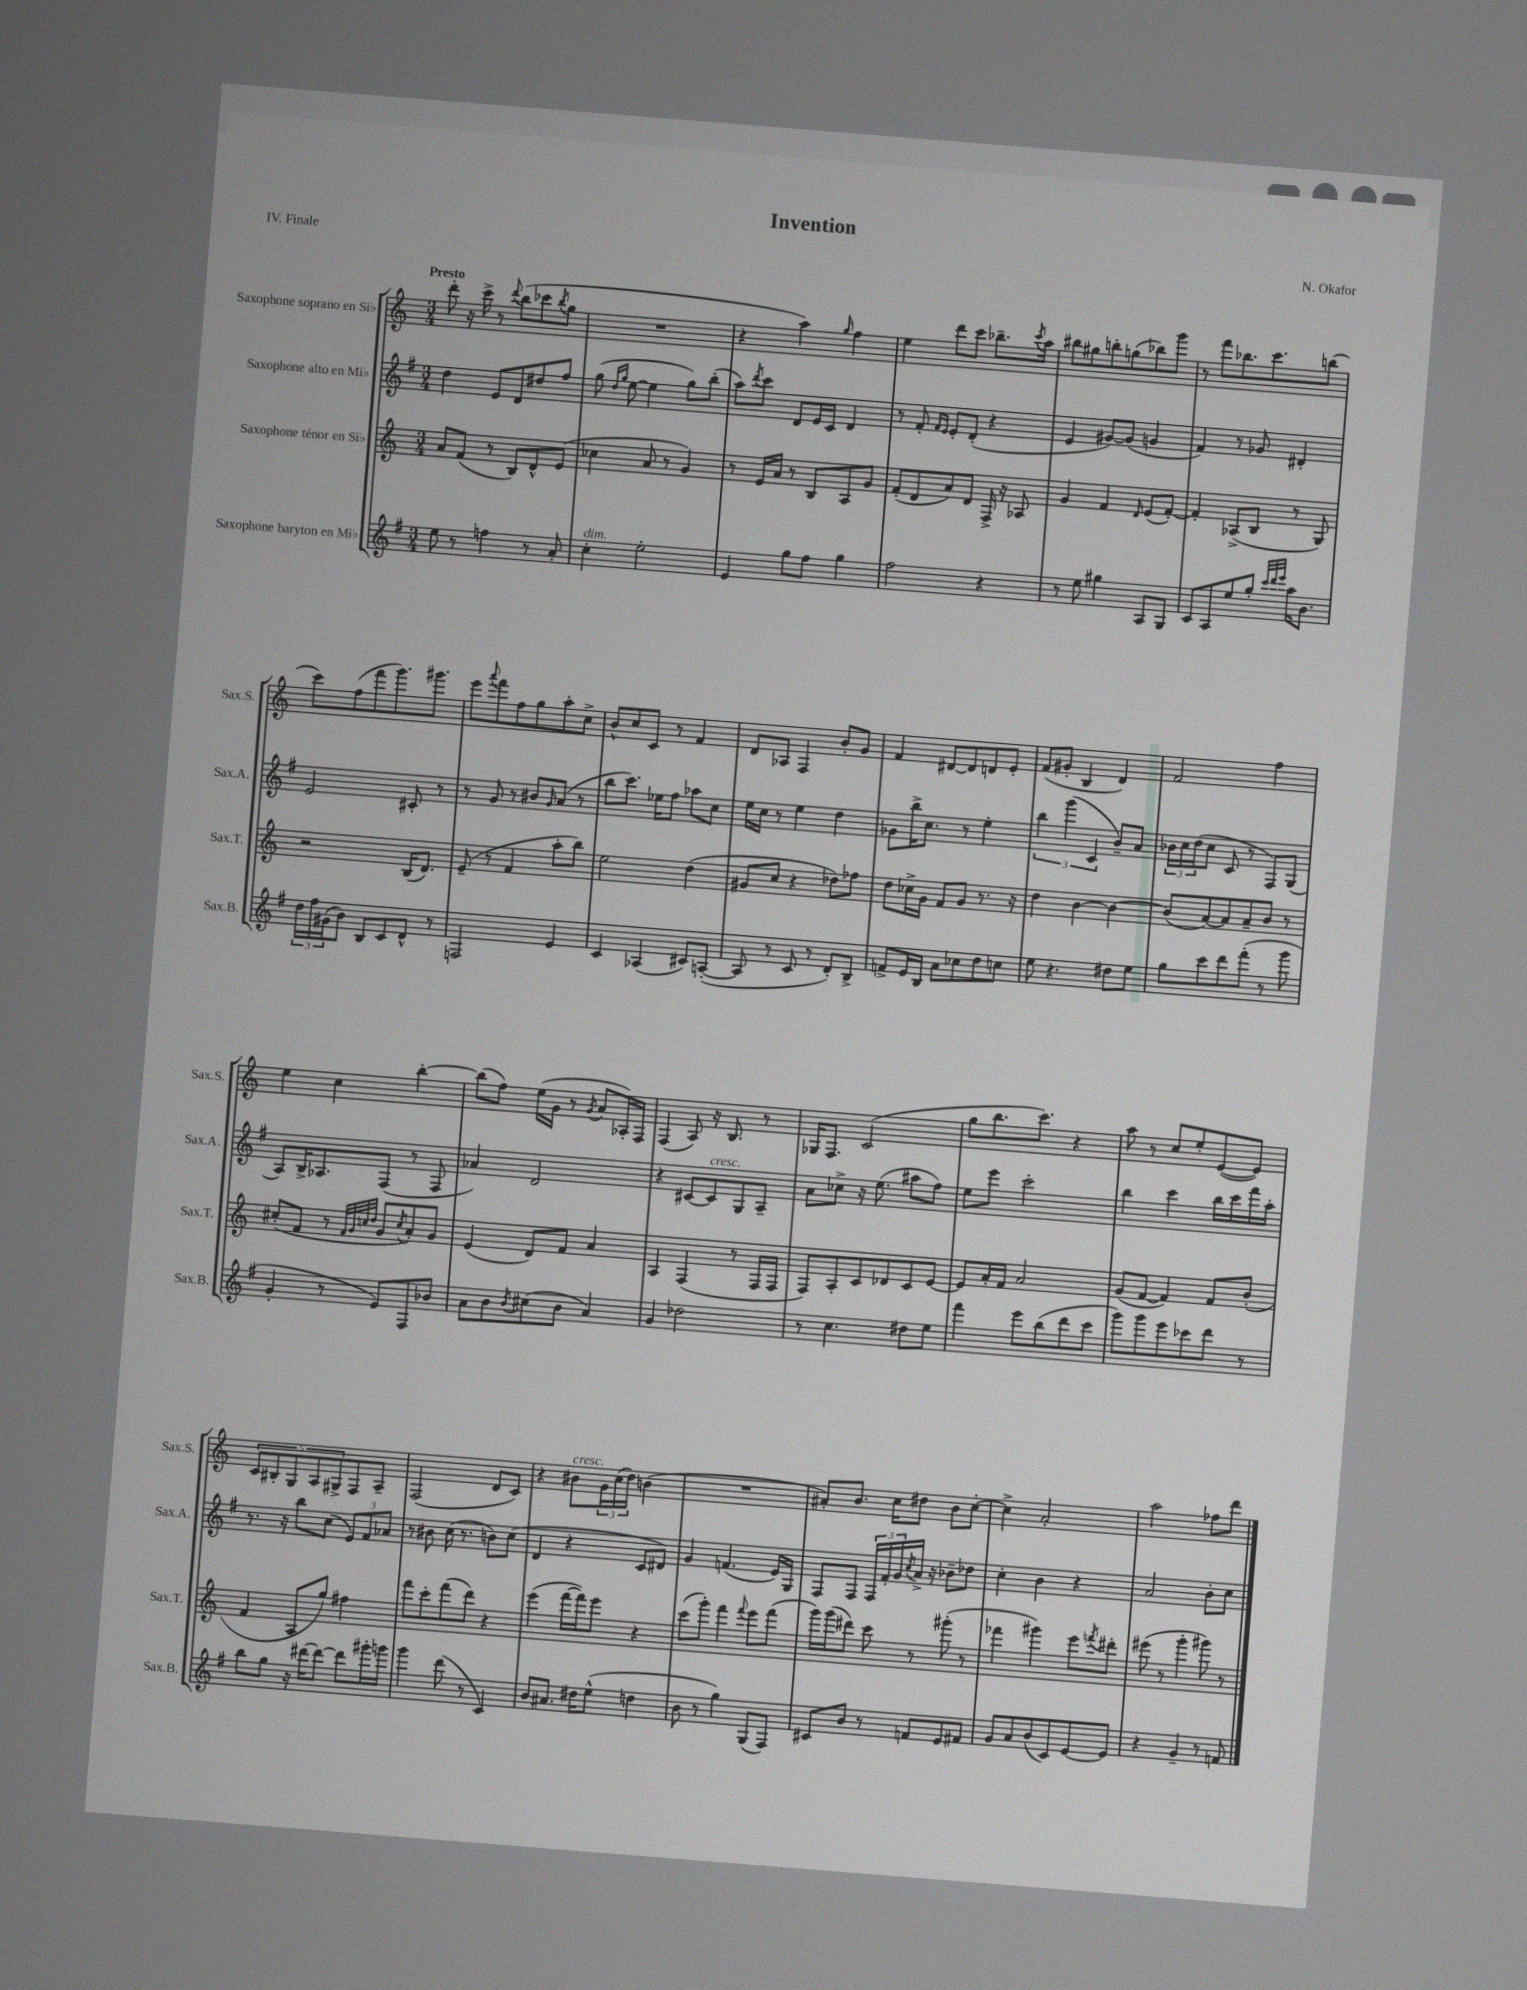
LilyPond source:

\header { title = "Invention" composer = "N. Okafor" piece = "IV. Finale" }
<<
\new StaffGroup <<
\new Staff = "s0" \with { instrumentName = "Saxophone soprano en Sib" shortInstrumentName = "Sax.S." } {
    \clef treble \key c \major \numericTimeSignature \time 3/4 \tempo "Presto"
    d'''8-. r16 c'''16-> r8 \appoggiatura { d'''8 } b''8( ces'''8 \acciaccatura { b''8 } g''8 |
    R2. |
    r4 a''4) \grace { g''16 } f''4 |
    e''4 d'''8 c'''8 bes''8.-- \acciaccatura { c'''8 } a''16 |
    bis''8 gis''8 b''8-. g''8( bes''8) g'''8 |
    r8 f'''8 bes''8. c'''8. b''8( |
    c'''8) f''8( f'''8 g'''8.) gis'''8. |
    e'''8 \appoggiatura { a'''8 } f'''8 f''8 g''8 a''8-. c''8-> |
    b'8-^ c''8 c'8 r8 f'4 |
    d'8 aes8 f4 b'8-. g'8 |
    f'4 dis'8~ dis'8 d'8 e'8-. |
    f'8( gis'8-. b4 d'4) |
    f'2 f''4 |
    e''4 c''4 b''4~-. |
    b''8( f''8) e''16( g'16 r8 \acciaccatura { g'8 } a'8 aes16-.) f16 |
    f4( a8) r16 b8. r8 |
    ges16 f8. c'2( |
    g''8 b''8. c'''8.) r4 |
    a''8 r8 c''8 e''8-. e'8~( e'8) |
    \tuplet 5/4 { c'8 bis8-. g8 a8 gis8-> } f8 a8-- |
    f2( d'8 c'8) |
    r4 bis'8^\markup { \italic "cresc." } \tuplet 3/2 { g'16 c''16( d''16) } b'4( |
    R2. |
    ais'8-.) b'8. c''16 dis''8 b'8 c''8~-. |
    c''4-> a'2-. |
    a''2 fes''8 d'''8 \bar "|." |
}
\new Staff = "s1" \with { instrumentName = "Saxophone alto en Mib" shortInstrumentName = "Sax.A." } {
    \clef treble \key g \major \numericTimeSignature \time 3/4
    d''4 e'8 d'8 dis''8 fis''8 |
    g''8( \grace { d''16 g''16 } e''8~ e''4 g''8) b''8-.( |
    a''8) \acciaccatura { d'''8 } c'''8 d'8 e'16 c'16 d'4 |
    r8 fis'8-. \grace { fis'16 e'16 } e'8-. d'8-.( r4 |
    e'4 gis'8~) gis'8( g'4 |
    fis'4) r8 ges'8 dis'4-. |
    e'2 cis'8-. r8 |
    r8 g'8 r8 bis'8 \grace { g'16 } a'8( r8 |
    b''8 c'''8.) ees''16 fis''8 aes''8 c''8 |
    e''16 c''16 r8 e''4 d''4 |
    ges'8 b''16-> c''8. r8 e''4-. |
    \tuplet 3/2 { b''4 g'''4( c'4 } b'8--) a'8 |
    \tuplet 3/2 { bes'16 c''16 d''16( } c''8 c'8 r8 fis8) g8( |
    a8) b16-> aes8. fis8( r8 fis8 |
    aes'4) d'2 |
    r4 cis'8~ cis'8^\markup { \italic "cresc." } g8 a8-- |
    a'8 ces''8-> r16 e''8.( ais''8 fis''8) |
    e''8 e'''8 c'''2-. |
    b''4 c'''4 b''16 c'''16 fis'''16 a''16-. |
    r8. r16 b''8 c''8( \tuplet 3/2 { e'8) fis'8 aes'8 } |
    r8 bis'8 c''16( r8. b'8) c''8( |
    d'4 r4 c'8 dis'8) |
    g'4 f'4.( e'16) g16 |
    fis8 fis8 \tuplet 3/2 { fis16 fis'16-. g'16 } \acciaccatura { c''8 } a'16-> r16 bes'8-- des''8 |
    c''4-. b'4 r4 |
    a'2 b'8-. c''8 \bar "|." |
}
\new Staff = "s2" \with { instrumentName = "Saxophone ténor en Sib" shortInstrumentName = "Sax.T." } {
    \clef treble \key c \major \numericTimeSignature \time 3/4
    a'8 f'8( r8 b8) d'8-^ e'8( |
    ces''4 a'8 r8 g'4) |
    r8 e'16 a'16 r8 b8 a8 g'8 |
    f'8-.( d'8 a'8) d'8 f16-> r16 aes8 |
    g'4 f'4 \grace { d'16 } e'8( f'8~-.) |
    f'4-. aes8->( b8 r8 g8) |
    r2 b16( d'8.) |
    e'8--( r8 f'4 a''8-. b''8) |
    e''2 d''4( |
    gis'8 c''8 r4 des''8) fes''8 |
    d''8 ces''16-> g'16 f'8 g'8 r8. r16 |
    d''4 b'4~ b'4~ |
    b'8( a'8~) a'8 a'8-- b'8 r8 |
    cis''8-.( f'8 r8 \grace { f'32 g'32 c''32 d''32 } g'8 \acciaccatura { c''8 } a'8-.) g'8 |
    e'4( d'8) f'8 a'4 |
    a4 f4( r8 f16 f16 |
    f8) a8-. c'8 des'8 c'8 e'8~ |
    e'8 a'16-. f'16 a'2 |
    g'8( f'8~ f'4) f'8 b'8-.( |
    f'4 a8 g''8) fis''4 |
    f'''8 c'''8-. f'''8( d'''8) r4 |
    e'''4( f'''16~ f'''16) e'''8 r4 |
    c'''8( g'''8-.) f'''4 \appoggiatura { f'''8 } e'''8 f'''8( |
    g'''16) g'''16( dis'''8) c'''8 r8 gis'''8-.( r8 |
    fes'''4 gis'''4) e'''8 \acciaccatura { f'''8 } dis'''8-. |
    eis'''8( r8 g'''4-. gis'''8) r8 \bar "|." |
}
\new Staff = "s3" \with { instrumentName = "Saxophone baryton en Mib" shortInstrumentName = "Sax.B." } {
    \clef treble \key g \major \numericTimeSignature \time 3/4
    e''8 r8 f''4 r8 a'8-. |
    c''4-.^\markup { \italic "dim." } e''2-. |
    e'4 g''8 fis''8 g''4 |
    fis''2 r4 |
    r8 e''8 gis''4 a8 g8 |
    c'8 a8 e''8 g''8-. \grace { c'''32 d'''32 e'''32 } a''16 b'8. |
    \tuplet 3/2 { d''16 fis''16 gis'16( } b'8) b8 c'8 d'8-^ r8 |
    f2 e'4 |
    c'4 aes4( cis'8) a8~-.( |
    a8 r8 c'8 r8 d'8-.) b8-> |
    f'8-> e'16 b16 a'8 ces''8 d''8 c''8 |
    e''8 r4. dis''8 e''8 |
    g''8 c'''8 d'''8 fis'''8-.( r8 g'''8 |
    g'4-. r8 e'8) fis8 bes'8 |
    a'8 b'8 \acciaccatura { b'8 } cis''8( b'8 a'4) |
    g'4 des''2 |
    r8 c''4. dis''8 e''8 |
    fis'''4 e'''8 b''8( d'''8 c'''8 |
    g'''8) g'''8 e'''8 ces'''8 d'''8 r8 |
    b''8 g''8 r16 dis'''16~ dis'''8~ dis'''8 gis'''16-. g'''16 |
    g'''4 d'''8( r8 c'4) |
    b'8 ais'8. dis''16 e''8-^( d''4 |
    b'8 r8 g''4) g8( fis8) |
    cis'8 b'8 r8 f'8 e'8 fis'8 |
    g'8 a'8 b'8( c'8) e'8~ e'8 |
    r4 g'4-- r8 f'8 \bar "|." |
}
>>
>>
\layout { \context { \Score \remove "Bar_number_engraver" } }
